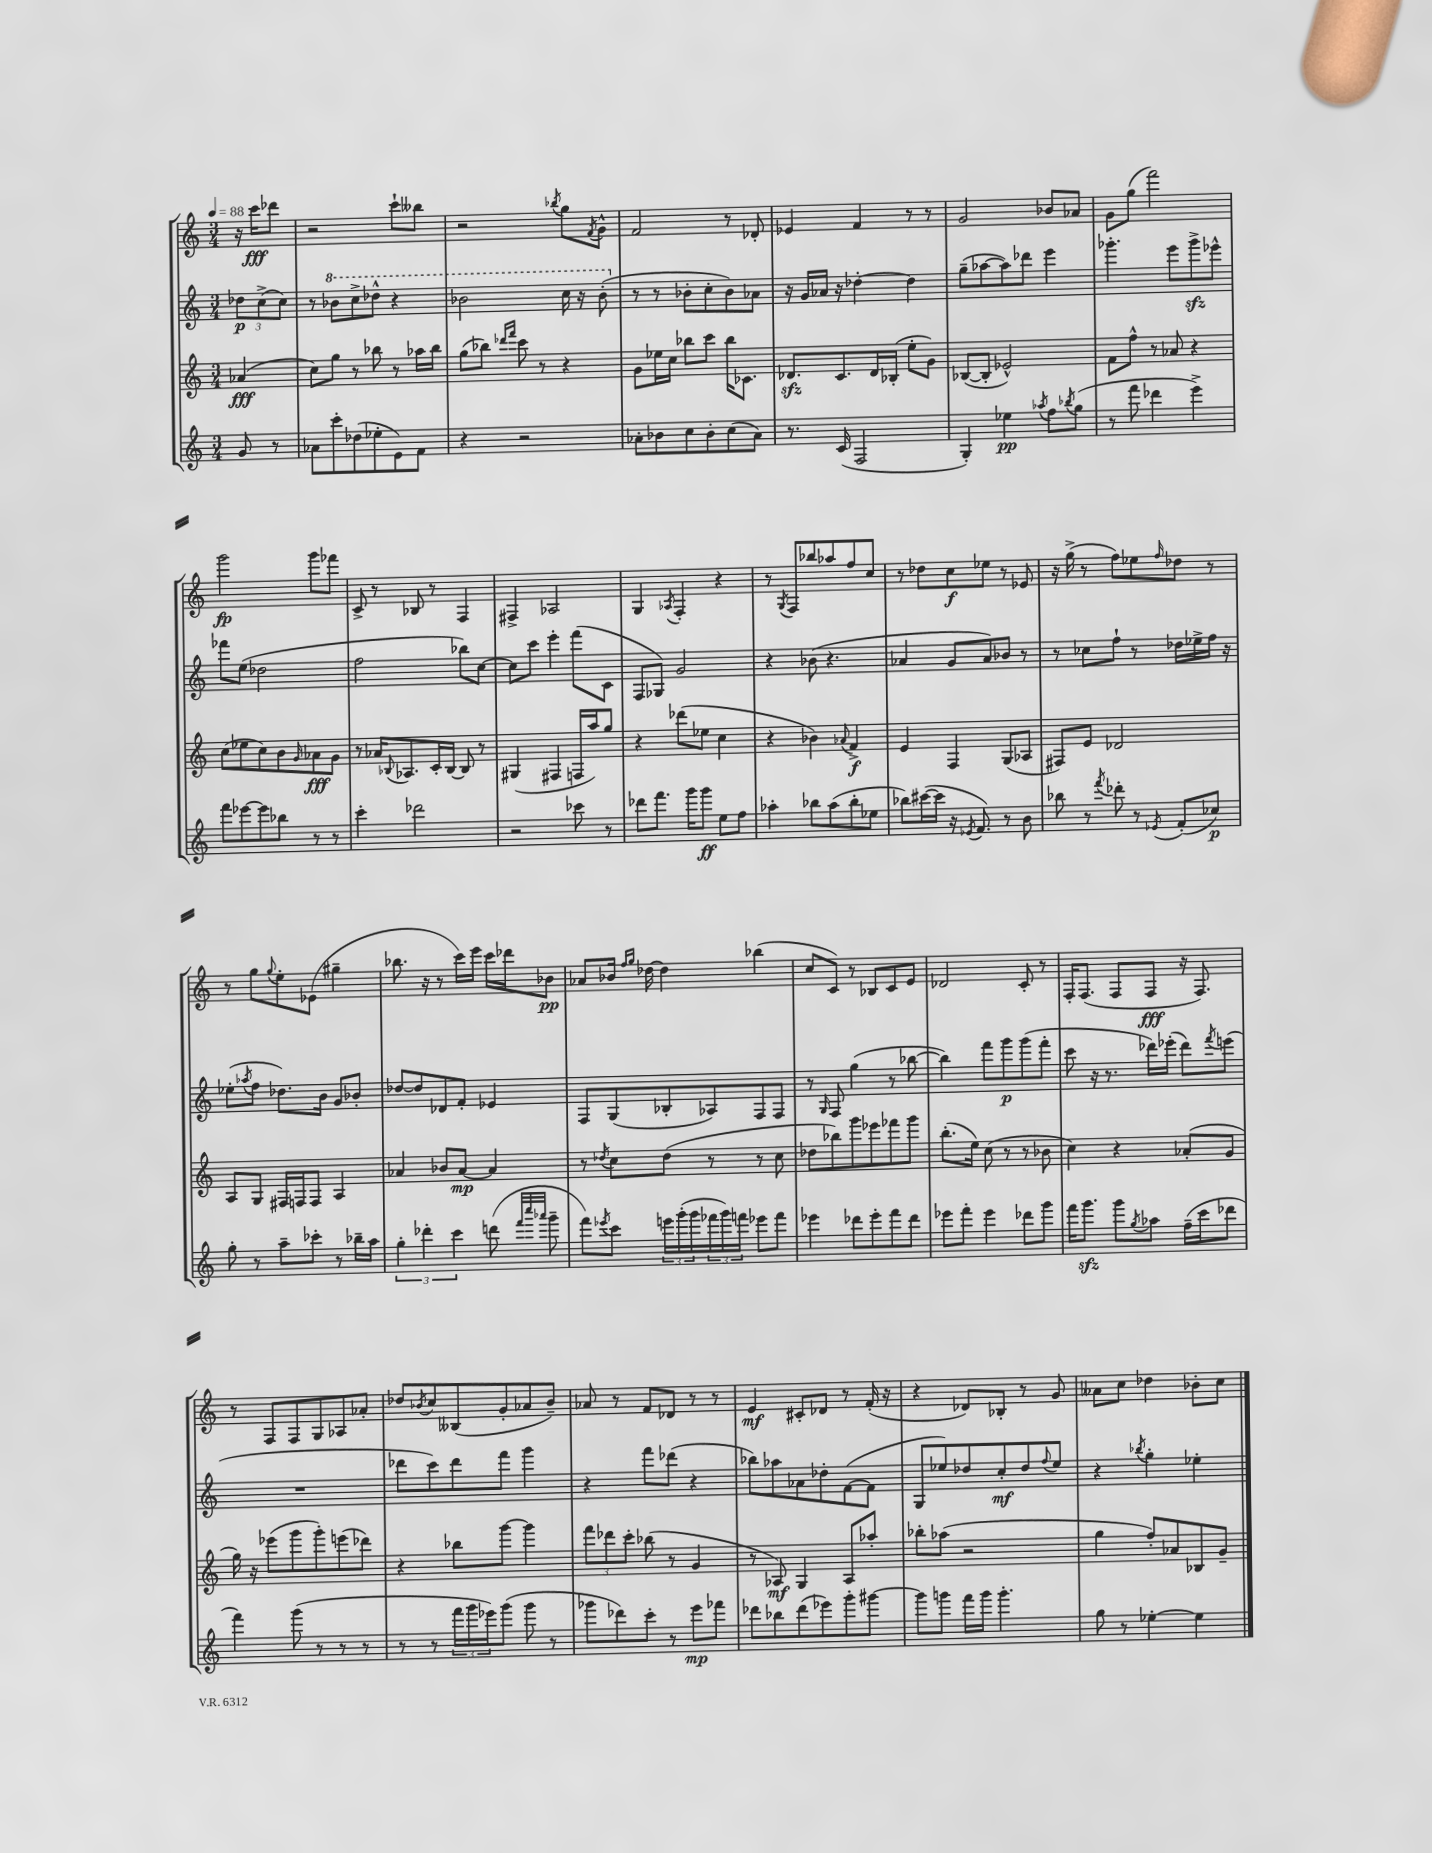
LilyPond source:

<<
\new StaffGroup <<
\new Staff = "s0" {
    \clef treble \key c \major \numericTimeSignature \time 3/4 \partial 4 \tempo 4 = 88
    r16 c'''16\fff des'''8 |
    r2 c'''8-! beses''8 |
    r2 \acciaccatura { bes''8 } g''8 \acciaccatura { f'8 } g'8-^ |
    f'2 r8 des'8-. |
    ees'4 f'4 r8 r8 |
    g'2 bes'8 aes'8 |
    g'8 g''8( f'''2) |
    g'''2\fp g'''8 fes'''8 |
    c'8-> r8 bes8 r8 f4 |
    fis4-> aes2 |
    g4 \acciaccatura { aes8 } f4-. r4 |
    r8 \acciaccatura { g8 } f8 bes''8 aes''8 f''8 c''8 |
    r8 des''8 c''8\f ees''8 r8 ees'8 |
    r16 g''16->( r8 f''8) ees''8 \grace { f''16 } des''8 r8 |
    r8 g''8 \appoggiatura { g''8 } e''8-. ees'8( gis''4-- |
    bes''8. r16 r8 c'''16) e'''16 c'''16 des'''16 bes'8\pp |
    aes'8 bes'16 \grace { f''16 g''16 } des''16~ des''4 bes''4( |
    c''8 c'8) r8 bes8 c'8 e'8 |
    des'2 c'8-. r8 |
    f16-. f8.( f8 f8\fff r16 f8.) |
    r8 f8 f8 g8 aes8 aes'8-. |
    des''8 \acciaccatura { bes'8 } c''8 beses8( g'8-. aes'8 bes'8--) |
    aes'8 r8 f'8 des'8 r8 r8 |
    e'4\mf cis'8-. des'8 r8 f'16-.( r16 |
    r4 des'8) bes8-. r8 g'8 |
    aeses'8 c''8 des''4 bes'8-. c''8 \bar "|." |
}
\new Staff = "s1" {
    \clef treble \key c \major \numericTimeSignature \time 3/4 \partial 4
    \tuplet 3/2 { des''8\p c''8->( c''8) } |
    r8 \ottava #1 bes''8 c'''8-> des'''8-^ r4 |
    bes''2 c'''16 r16 bes''8-.( \ottava #0 |
    r8 r8 bes'8-. c''8-. bes'8) aes'8 |
    r16 g'16 aes'16 r16 des''4~-. des''4 |
    g''8--( aes''8~ aes''8) des'''8 e'''4 |
    ges'''4.-. e'''8 ges'''8->\sfz ees'''8-^ |
    fes'''8 e''8( des''2 |
    f''2 bes''8) c''8~ |
    c''8 c'''8 e'''4-. f'''8( c'8 |
    f8 ges8) g'2 |
    r4 bes'8( r4. |
    aes'4 g'8 aes'8) bes'8 r8 |
    r8 ces''8 f''8-! r8 des''16 ees''16-> f''16 r16 |
    ees''8-.( \acciaccatura { aes''8 } f''8 des''8.) b'16 g'8 bes'8-. |
    des''8~ des''8 des'8 f'8-. ees'4 |
    f8 g8( bes8-. aes8) f8 f8 |
    r8 \grace { g16 } f8 g''4( r8 bes''8~ |
    bes''4) f'''8 g'''8\p g'''8( f'''8-. |
    c'''8 r16 r8. des'''16) ees'''16-.( des'''8) \acciaccatura { f'''8 } e'''8( |
    R2. |
    des'''8 c'''8) des'''8 f'''8 g'''4 |
    r4 f'''8 des'''8( r4 |
    bes''8) aes''8 aes'8 des''8-. f'8~( f'8 |
    g8 ees''8) des''8 c''8-.\mf des''8 \appoggiatura { f''8 } ees''8 |
    r4 \acciaccatura { bes''8 } g''4-. ees''4-. \bar "|." |
}
\new Staff = "s2" {
    \clef treble \key c \major \numericTimeSignature \time 3/4 \partial 4
    aes'4\fff( |
    c''8) g''8 r8 bes''8 r8 aes''16 bes''16 |
    g''8( bes''8) \grace { des'''16 f'''16 } c'''8 r8 r4 |
    g'8 ees''16 c''16 bes''8 c'''8 bes''16 ces'8. |
    des'8.\sfz c'8. des'16 bes16-.( e''8-. g'8) |
    bes8~( bes8-. ees'2-^) |
    f'8 f''8-^ r8 aes'8 r4 |
    c''8( ees''8 c''8) b'8 \grace { g'16 } aes'8\fff g'8 |
    r8 aes'16 \appoggiatura { bes8 } aes8. c'16-. bes16~ bes8 r8 |
    gis4( fis4 f16 a''16) g''8 |
    r4 des'''8( ees''8 c''4 |
    r4 bes'4) \appoggiatura { aes'8 } f'4->\f |
    e'4 f4 g8( aes8 |
    fis8) e'8 des'2 |
    a8 g8 fis16 f16 f8 a4 |
    aes'4 bes'8 aes'8~\mp aes'4 |
    r8 \acciaccatura { des''8 } c''8 des''8( r8 r8 c''8 |
    des''8 bes''8) g'''8 ees'''8 fes'''8 g'''8 |
    b''8.-.( e''16) c''8( r8 r8 bes'8 |
    c''4) r4 aes'8-.( g'8 |
    g''16) r16 ees'''8( g'''8 g'''8-.) e'''8( des'''8) |
    r4 bes''8 g'''8~ g'''4 |
    \tuplet 3/2 { f'''8 des'''8 c'''8-. } bes''8( r8 g'4 |
    r8 aes8\mf) g4 aes8 aes''8-. |
    bes''8-. aes''8( r2 |
    g''4 f''8-.) aes'8 bes8 g'8-- \bar "|." |
}
\new Staff = "s3" {
    \clef treble \key c \major \numericTimeSignature \time 3/4 \partial 4
    g'8 r8 |
    aes'8 c'''8-. des''8( ees''8-. e'8) f'8 |
    r4 r2 |
    aes'8-. bes'8 c''8 bes'8-. c''8( aes'8) |
    r8. c'16( f2 |
    g4-.) ees''4\pp \acciaccatura { aes''8 } f''8 \acciaccatura { bes''8 } g''8( |
    r8 f'''8 des'''4 e'''4->) |
    f'''8 ees'''8~ ees'''8 bes''8 r8 r8 |
    c'''4-. des'''2 |
    r2 ces'''8 r8 |
    des'''8 f'''8. g'''16 g'''8\ff e''8 f''8 |
    aes''4-. bes''8 aes''8( bes''8-. ees''8 |
    bes''8) cis'''16~( cis'''16 r16 \acciaccatura { ees'8 } f'8.) r8 b'8 |
    bes''8 r8 \acciaccatura { f'''8 } des'''8-. r8 \acciaccatura { ees'8 } f'8-.( ces''8\p) |
    g''8-. r8 a''8-- ces'''8-. r8 bes''16-- a''16 |
    \tuplet 3/2 { g''4-. des'''4-. c'''4 } d'''8( \grace { f'''32 c''''32 aes'''32 } g'''8-- |
    f'''8) \acciaccatura { ees'''8 } c'''8 \tuplet 3/2 { e'''16 g'''16-.( g'''16 } \tuplet 3/2 { fes'''16 g'''16) f'''16 } ees'''8 f'''8 |
    ees'''4 des'''8 ees'''8-. f'''8 des'''8 |
    ees'''8 f'''8-. ees'''4 des'''8 g'''8 |
    f'''16 g'''8.\sfz g'''8 \acciaccatura { g''8 } aes''8 f''16--( c'''16 des'''8 |
    f'''4) g'''8( r8 r8 r8 |
    r8 r8 \tuplet 3/2 { f'''16 g'''16 ees'''16) } g'''8( g'''8 r8 |
    ges'''8 des'''8) c'''8-. r8 e'''8\mp fes'''8 |
    des'''8 bes''8 des'''8( ees'''8) g'''8-. gis'''8~ |
    gis'''8 g'''8 f'''16 g'''16 g'''4.-. |
    g''8 r8 ees''4~-. ees''4 \bar "|." |
}
>>
>>
\layout { \context { \Score \remove "Bar_number_engraver" } }
